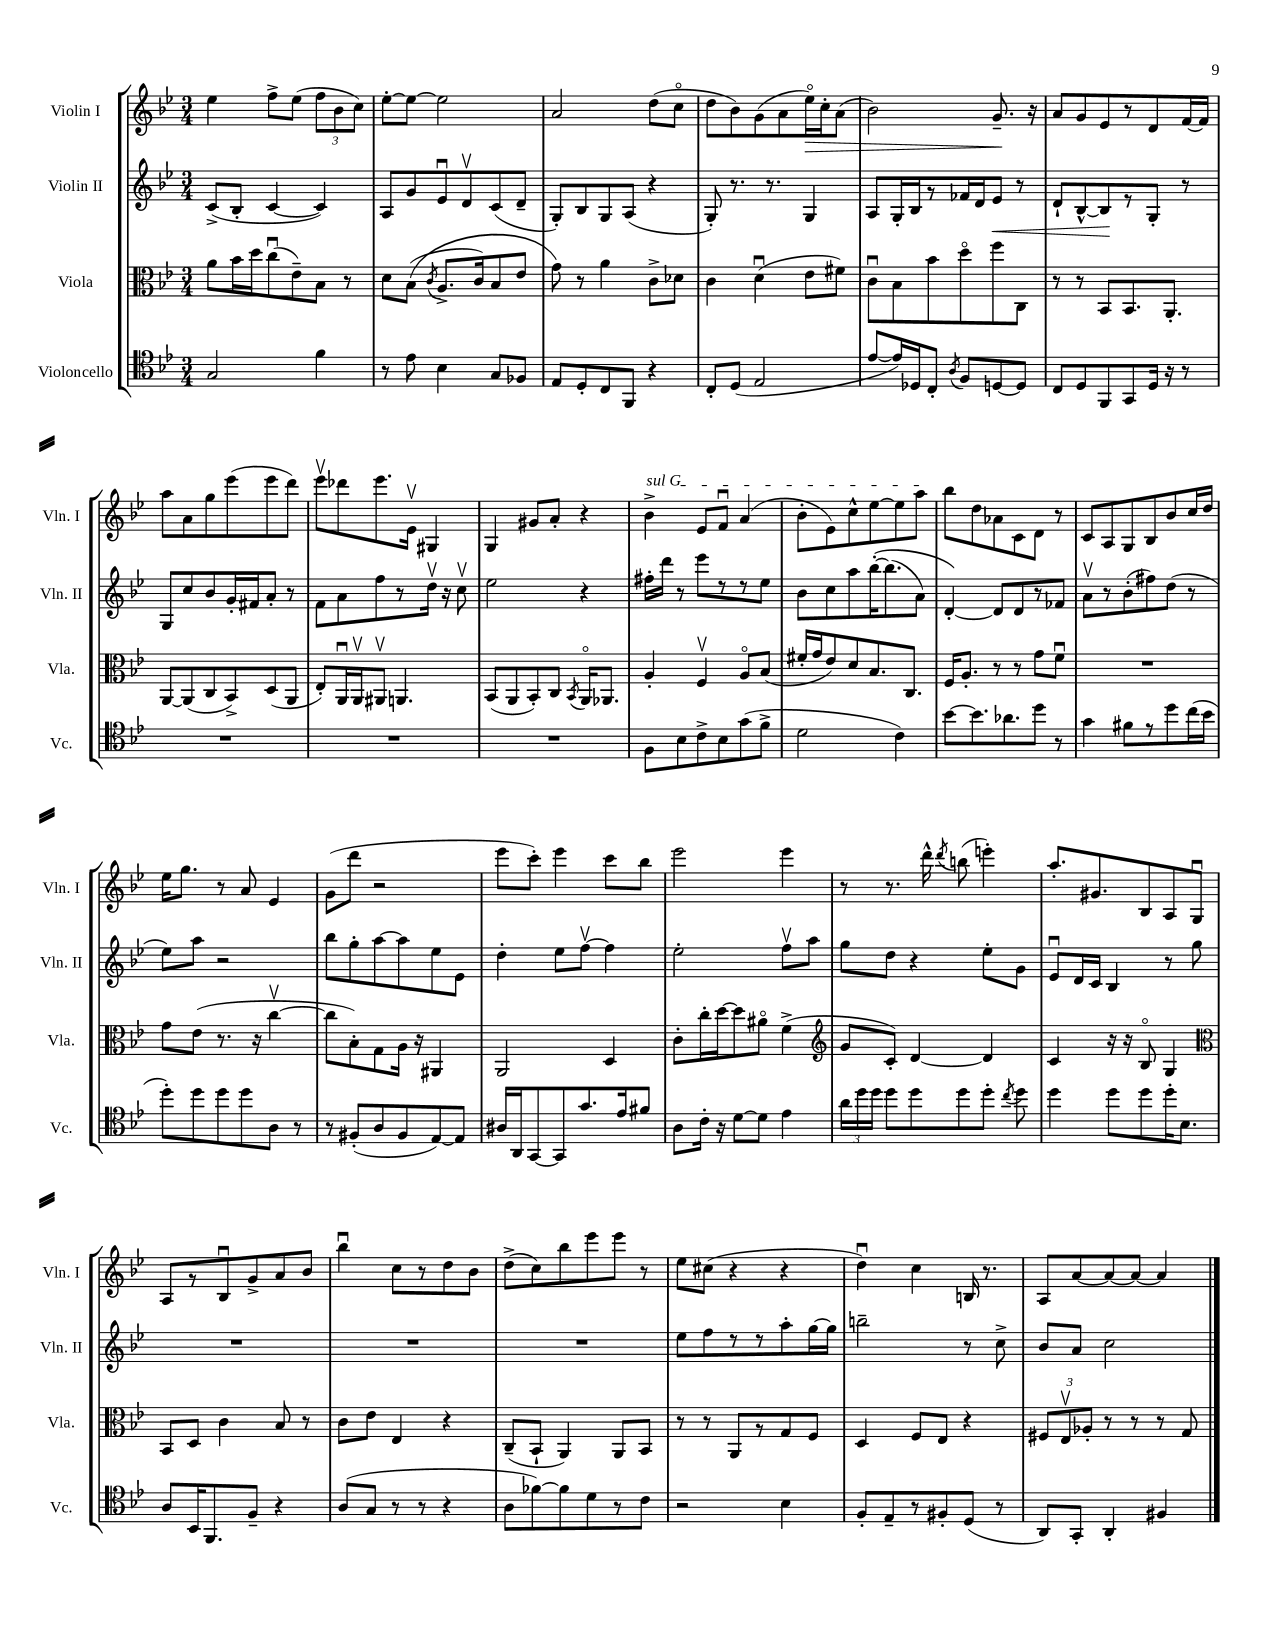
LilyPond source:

<<
\new StaffGroup <<
\new Staff = "s0" \with { instrumentName = "Violin I" shortInstrumentName = "Vln. I" } {
    \clef treble \key bes \major \numericTimeSignature \time 3/4
    \autoBeamOff ees''4 f''8[-> ees''8]( \tuplet 3/2 { f''8[ bes'8 c''8]) } |
    ees''8[~-. ees''8]~ ees''2 |
    a'2 d''8[( c''8]\flageolet |
    d''8[ bes'8) g'8( a'8 ees''16\flageolet\>) c''16-. a'8]( |
    bes'2) g'8.--\! r16 |
    a'8[ g'8 ees'8 r8 d'8 f'16~ f'16] |
    a''8[ a'8 g''8 ees'''8( ees'''8 d'''8]) |
    ees'''8[\upbow des'''8 ees'''8. ees'16]\upbow gis4 |
    g4 gis'8[ a'8]-. r4 |
    \once \override TextSpanner.bound-details.left.text = \markup { \italic "sul G" } bes'4->\startTextSpan ees'8[ f'8]\downbow a'4( |
    bes'8[-. ees'8) c''8-^ ees''8~ ees''8 a''8]\stopTextSpan |
    bes''8[ d''8 aes'8 c'8 d'8] r8 |
    c'8[ a8 g8 bes8 bes'8 c''16 d''16] |
    ees''16[ g''8.] r8 a'8 ees'4 |
    g'8[( d'''8] r2 |
    ees'''8[ c'''8]-.) ees'''4 c'''8[ bes''8] |
    ees'''2 ees'''4 |
    r8 r8. d'''16-^ \acciaccatura { d'''8 } b''8( e'''4-.) |
    a''8.[-. gis'8. bes8 a8 g8]\downbow |
    a8[ r8 bes8\downbow g'8-> a'8 bes'8] |
    bes''4\downbow c''8[ r8 d''8 bes'8] |
    d''8[->( c''8) bes''8 ees'''8 ees'''8] r8 |
    ees''8[ cis''8]( r4 r4 |
    d''4\downbow) c''4 b16 r8. |
    a8[ a'8~ a'8~ a'8]~ a'4 \bar "|." |
}
\new Staff = "s1" \with { instrumentName = "Violin II" shortInstrumentName = "Vln. II" } {
    \clef treble \key bes \major \numericTimeSignature \time 3/4
    \autoBeamOff c'8[->( bes8]-. c'4~ c'4) |
    a8[ g'8 ees'8\downbow d'8\upbow c'8( d'8]-- |
    g8[-.) bes8 g8 a8]( r4 |
    g8-.) r8. r8. g4 |
    a8[ g16-. bes16 r8 fes'16 d'16 ees'8]\< r8 |
    d'8[-! bes8~-^ bes8\! r8 g8]-. r8 |
    g8[ c''8 bes'8 g'16-. fis'16 a'8]-. r8 |
    f'8[ a'8 f''8 r8 d''16]\upbow r16 c''8\upbow |
    ees''2 r4 |
    fis''16[-. d'''16] r8 ees'''8[ r8 r8 ees''8] |
    bes'8[ c''8 a''8 bes''16~-.\( bes''8.( a'8]) |
    d'4~-.\) d'8[ d'8 r8 fes'8] |
    a'8[\upbow r8 bes'8-.( fis''8) d''8]( r8 |
    ees''8[) a''8] r2 |
    bes''8[ g''8-. a''8~ a''8 ees''8 ees'8] |
    d''4-. ees''8[ f''8]~\upbow f''4 |
    ees''2-. f''8[\upbow a''8] |
    g''8[ d''8] r4 ees''8[-. g'8] |
    ees'8[\downbow d'16 c'16] bes4 r8 g''8 |
    R2. |
    R2. |
    R2. |
    ees''8[ f''8 r8 r8 a''8-. g''16~ g''16] |
    b''2-- r8 c''8-> |
    bes'8[ a'8] c''2 \bar "|." |
}
\new Staff = "s2" \with { instrumentName = "Viola" shortInstrumentName = "Vla." } {
    \clef alto \key bes \major \numericTimeSignature \time 3/4
    \autoBeamOff a'8[ bes'16 d''16 c''8\downbow( ees'8--) bes8] r8 |
    d'8[ bes8](\( \acciaccatura { c'8 } a8.[-> c'16) bes8 ees'8] |
    g'8\) r8 a'4 c'8[-> des'8] |
    c'4 d'4\downbow( ees'8[ fis'8]) |
    c'8[\downbow bes8 bes'8 d''8\flageolet f''8 c8] |
    r8 r8 bes,8[ bes,8. a,8.]-. |
    a,8[~ a,8( c8 bes,8->) d8( a,8] |
    ees8[-.) a,16\downbow a,16\upbow ais,8]\upbow a,4. |
    bes,8[( a,8 bes,8-.) c8] \acciaccatura { bes,8 } a,16[\flageolet aes,8.] |
    a4-. f4\upbow a8[\flageolet bes8]( |
    fis'16[-. g'16 ees'8) d'8 bes8. c8.] |
    f16[ a8.]-. r8 r8 g'8[ f'8]\downbow |
    R2. |
    g'8[ ees'8]( r8. r16 c''4~\upbow |
    c''8[ bes8-.) g8 a16] r16 ais,4 |
    a,2 d4 |
    c'8[-. c''16-. d''16~ d''8 ais'8]\flageolet f'4->( |
    \clef treble g'8[ c'8]-.) d'4~ d'4 |
    c'4 r16 r16 bes8\flageolet g4 |
    \clef alto bes,8[ d8] c'4 bes8 r8 |
    c'8[ ees'8] ees4 r4 |
    c8[--( bes,8]-! a,4) a,8[ bes,8] |
    r8 r8 a,8[ r8 g8 f8] |
    d4 f8[ ees8] r4 |
    \tuplet 3/2 { fis8[ ees8\upbow aes8]-. } r8 r8 r8 g8 \bar "|." |
}
\new Staff = "s3" \with { instrumentName = "Violoncello" shortInstrumentName = "Vc." } {
    \clef tenor \key bes \major \numericTimeSignature \time 3/4
    \autoBeamOff g2 f'4 |
    r8 ees'8 bes4 g8[ fes8] |
    ees8[ d8-. c8 f,8] r4 |
    c8[-. d8]( ees2 |
    ees'8[~ ees'16) des16 c8]-. \acciaccatura { a8 } f8[ d8~ d8] |
    c8[ d8 f,8 g,8 d16] r16 r8 |
    R2. |
    R2. |
    R2. |
    f8[ bes8 c'8-> bes8 g'8( f'8]-> |
    d'2 c'4) |
    bes'8[~ bes'8. aes'8. d''8] r8 |
    g'4 fis'8[ r8 d''8 c''16( bes'16] |
    d''8[-.) d''8 d''8 d''8 a8] r8 |
    r8 fis8[-.( a8 fis8 ees8~) ees8] |
    ais16[ a,16 g,8~ g,8 g'8. ees'16 fis'8] |
    a8[ c'16]-. r16 d'8[~ d'8] ees'4 |
    \tuplet 3/2 { a'16[ d''16 d''16] } d''8[ d''8 d''8 d''8]-. \acciaccatura { c''8 } d''8 |
    d''4 d''8[ d''8 d''16-. bes8.] |
    a8[ bes,16 f,8. f8]-- r4 |
    a8[( g8] r8 r8 r4 |
    a8[ fes'8~) fes'8 d'8 r8 c'8] |
    r2 bes4 |
    f8[-. ees8-- r8 fis8-. d8]( r8 |
    a,8[) g,8]-. a,4-. fis4 \bar "|." |
}
>>
>>
\layout { \context { \Score \remove "Bar_number_engraver" } }
